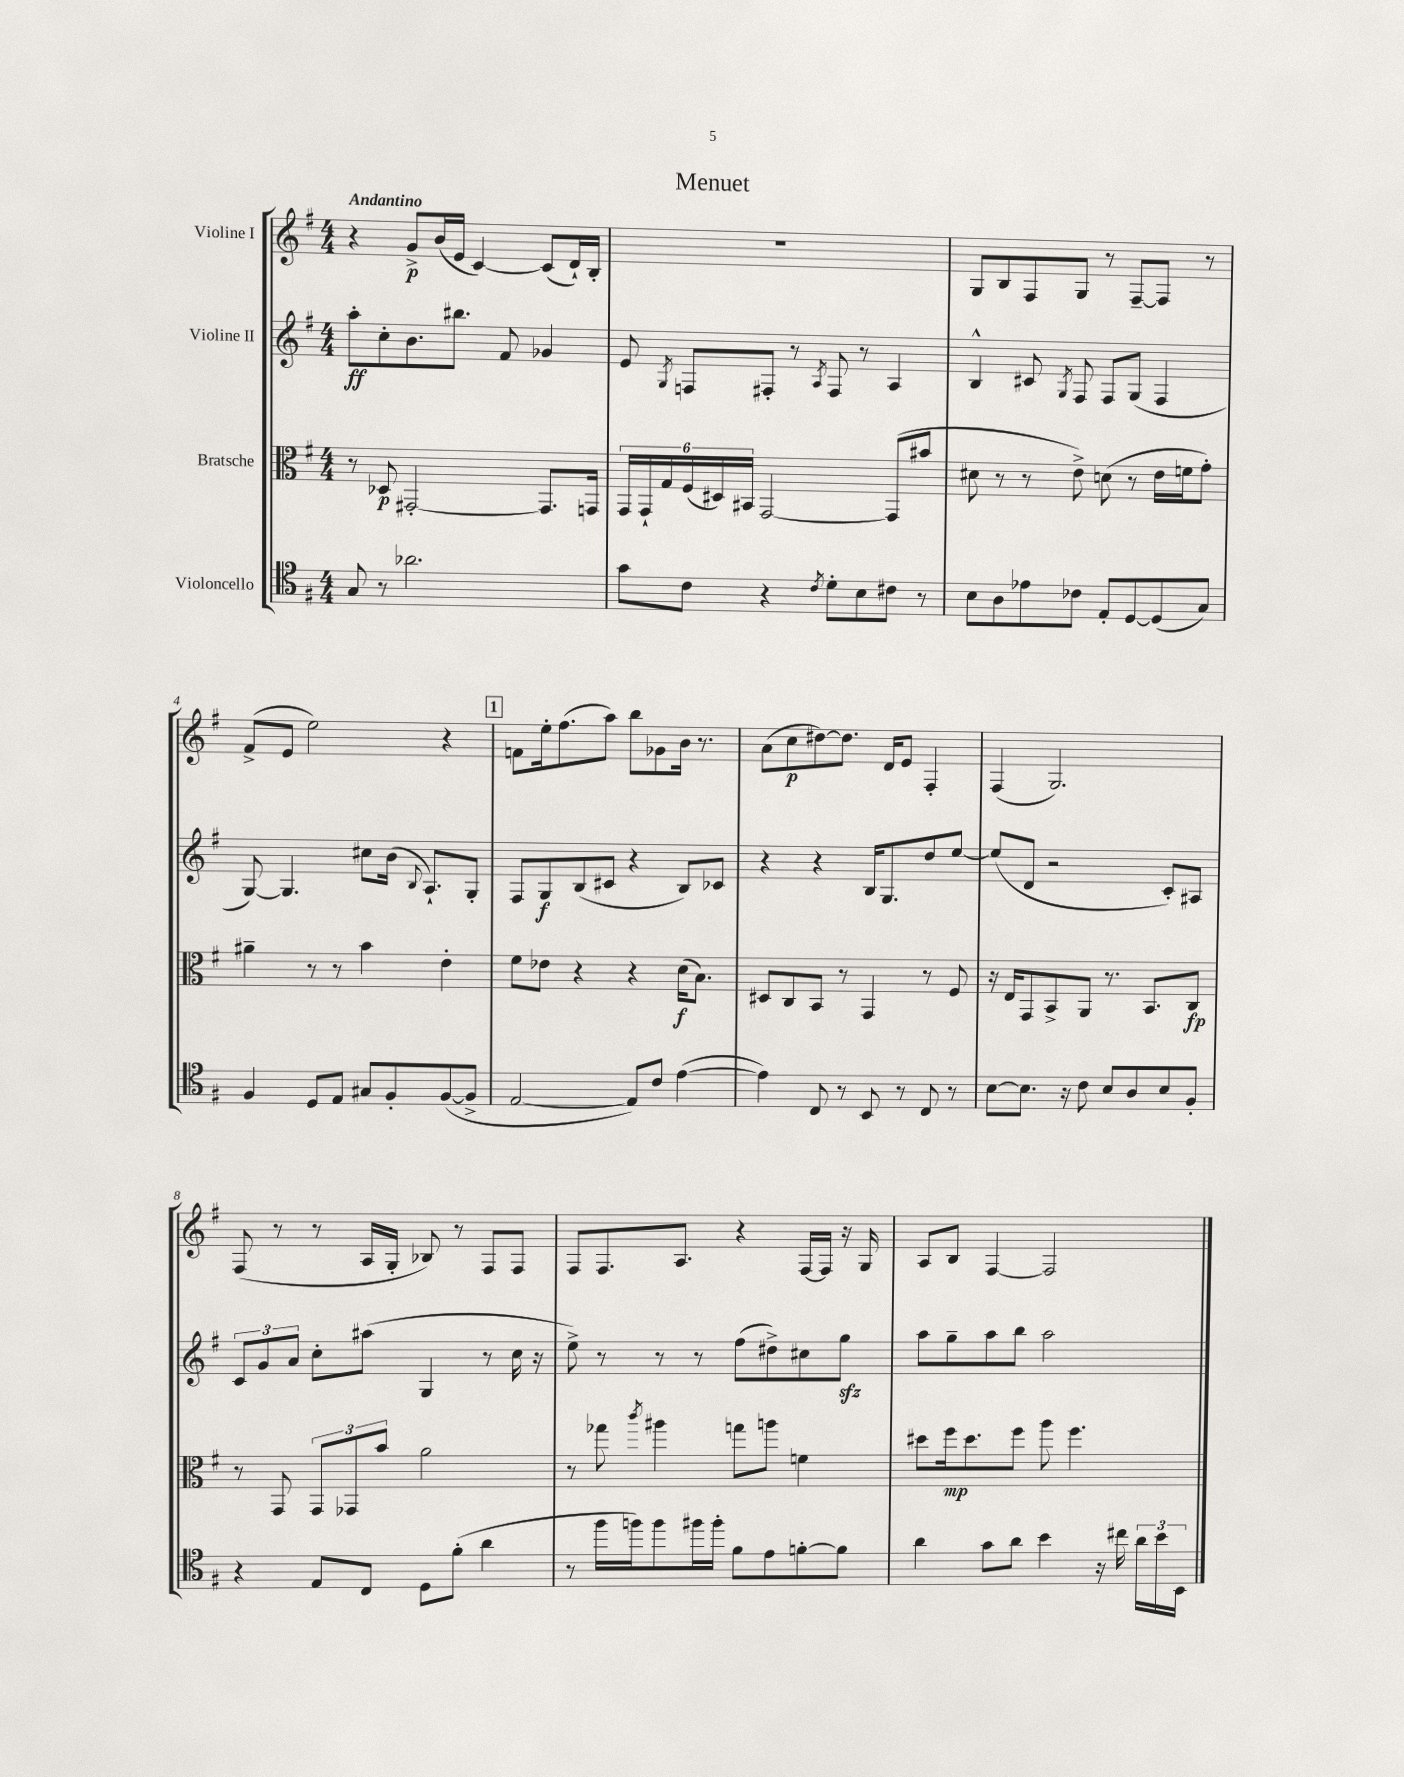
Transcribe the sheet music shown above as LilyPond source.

\header { title = "Menuet" }
<<
\new StaffGroup <<
\new Staff = "s0" \with { instrumentName = "Violine I" } {
    \clef treble \key g \major \numericTimeSignature \time 4/4 \tempo "Andantino"
    \autoBeamOff r4 g'8[->\p b'16( e'16] c'4~) c'8[( d'16-!) b16]-. |
    R1 |
    g8[ b8 fis8 g8] r8 fis8[~-- fis8] r8 |
    fis'8[->( e'8] e''2) r4 |
    \mark \markup { \box "1" } f'8[ e''16-. fis''8.( a''8]) b''8[ ges'8 b'16] r8. |
    a'8[( c''8\p dis''8~) dis''8.] d'16[ e'8] fis4-. |
    fis4( g2.) |
    fis8( r8 r8 a16[ g16]-. bes8) r8 fis8[ fis8] |
    fis8[ fis8. a8.] r4 fis16[~ fis16] r16 g16 |
    a8[ b8] fis4~ fis2 \bar "|." |
}
\new Staff = "s1" \with { instrumentName = "Violine II" } {
    \clef treble \key g \major \numericTimeSignature \time 4/4
    \autoBeamOff a''8[-.\ff c''8-. b'8. bis''8.] fis'8 ges'4 |
    e'8 \acciaccatura { g8 } f8[ fis8]-. r8 \acciaccatura { a8 } fis8 r8 a4 |
    b4-^ cis'8 \acciaccatura { g8 } fis8 fis8[ g8]( fis4 |
    g8~) g4. cis''8[ b'16]( \appoggiatura { b8 } a8.[-!) g8]-. |
    \mark \markup { \box "1" } fis8[ g8\f b8( cis'8] r4 b8[) ces'8] |
    r4 r4 b16[ g8. d''8 e''8]~ |
    e''8[( d'8] r2 c'8[-.) ais8] |
    \tuplet 3/2 { c'8[ g'8 a'8] } c''8[-. ais''8]( g4 r8 c''16 r16 |
    e''8->) r8 r8 r8 fis''8[( dis''8->) cis''8 g''8]\sfz |
    a''8[ g''8-- a''8 b''8] a''2 \bar "|." |
}
\new Staff = "s2" \with { instrumentName = "Bratsche" } {
    \clef alto \key g \major \numericTimeSignature \time 4/4
    \autoBeamOff r8 des8\p gis,2~-. gis,8.[ g,16] |
    \tuplet 6/4 { g,16[ g,16-! g16 fis16( dis16) bis,16] } g,2~ g,8[( bis'8] |
    dis'8 r8 r8 e'8->) d'8( r8 e'16[ f'16 g'8]-.) |
    ais'4-- r8 r8 b'4 e'4-. |
    \mark \markup { \box "1" } fis'8[ ees'8] r4 r4 d'16[\f( b8.]) |
    dis8[ c8 b,8] r8 g,4 r8 fis8 |
    r16 e16[ g,8 b,8-> a,8] r8. b,8.[ c8]\fp |
    r8 g,8 \tuplet 3/2 { g,8[ ges,8 b'8] } a'2 |
    r8 ges''8 \acciaccatura { c'''8 } ais''4 g''8[ a''8] f'4 |
    dis''8[ fis''16\mp dis''8. fis''8] a''8 fis''4. \bar "|." |
}
\new Staff = "s3" \with { instrumentName = "Violoncello" } {
    \clef tenor \key g \major \numericTimeSignature \time 4/4
    \autoBeamOff g8 r8 aes'2. |
    g'8[ c'8] r4 \acciaccatura { c'8 } d'8[-. b8 cis'8] r8 |
    b8[ a8 ees'8 ces'8] e8[-. d8~ d8( g8]) |
    fis4 d8[ e8] gis8[ fis8-. fis8~( fis8]-> |
    \mark \markup { \box "1" } e2~ e8[) c'8] e'4~( |
    e'4) c8 r8 b,8 r8 c8 r8 |
    b8[~ b8.] r16 c'8 b8[ a8 b8 fis8]-. |
    r4 e8[ c8] d8[ fis'8]-.( a'4 |
    r8 fis''16[ f''16) f''8 fis''16 fis''16]-. fis'8[ e'8 f'8~-. f'8] |
    a'4 g'8[ a'8] b'4 r16 cis''16 \tuplet 3/2 { a'16[ b'16 b,16] } \bar "|." |
}
>>
>>
